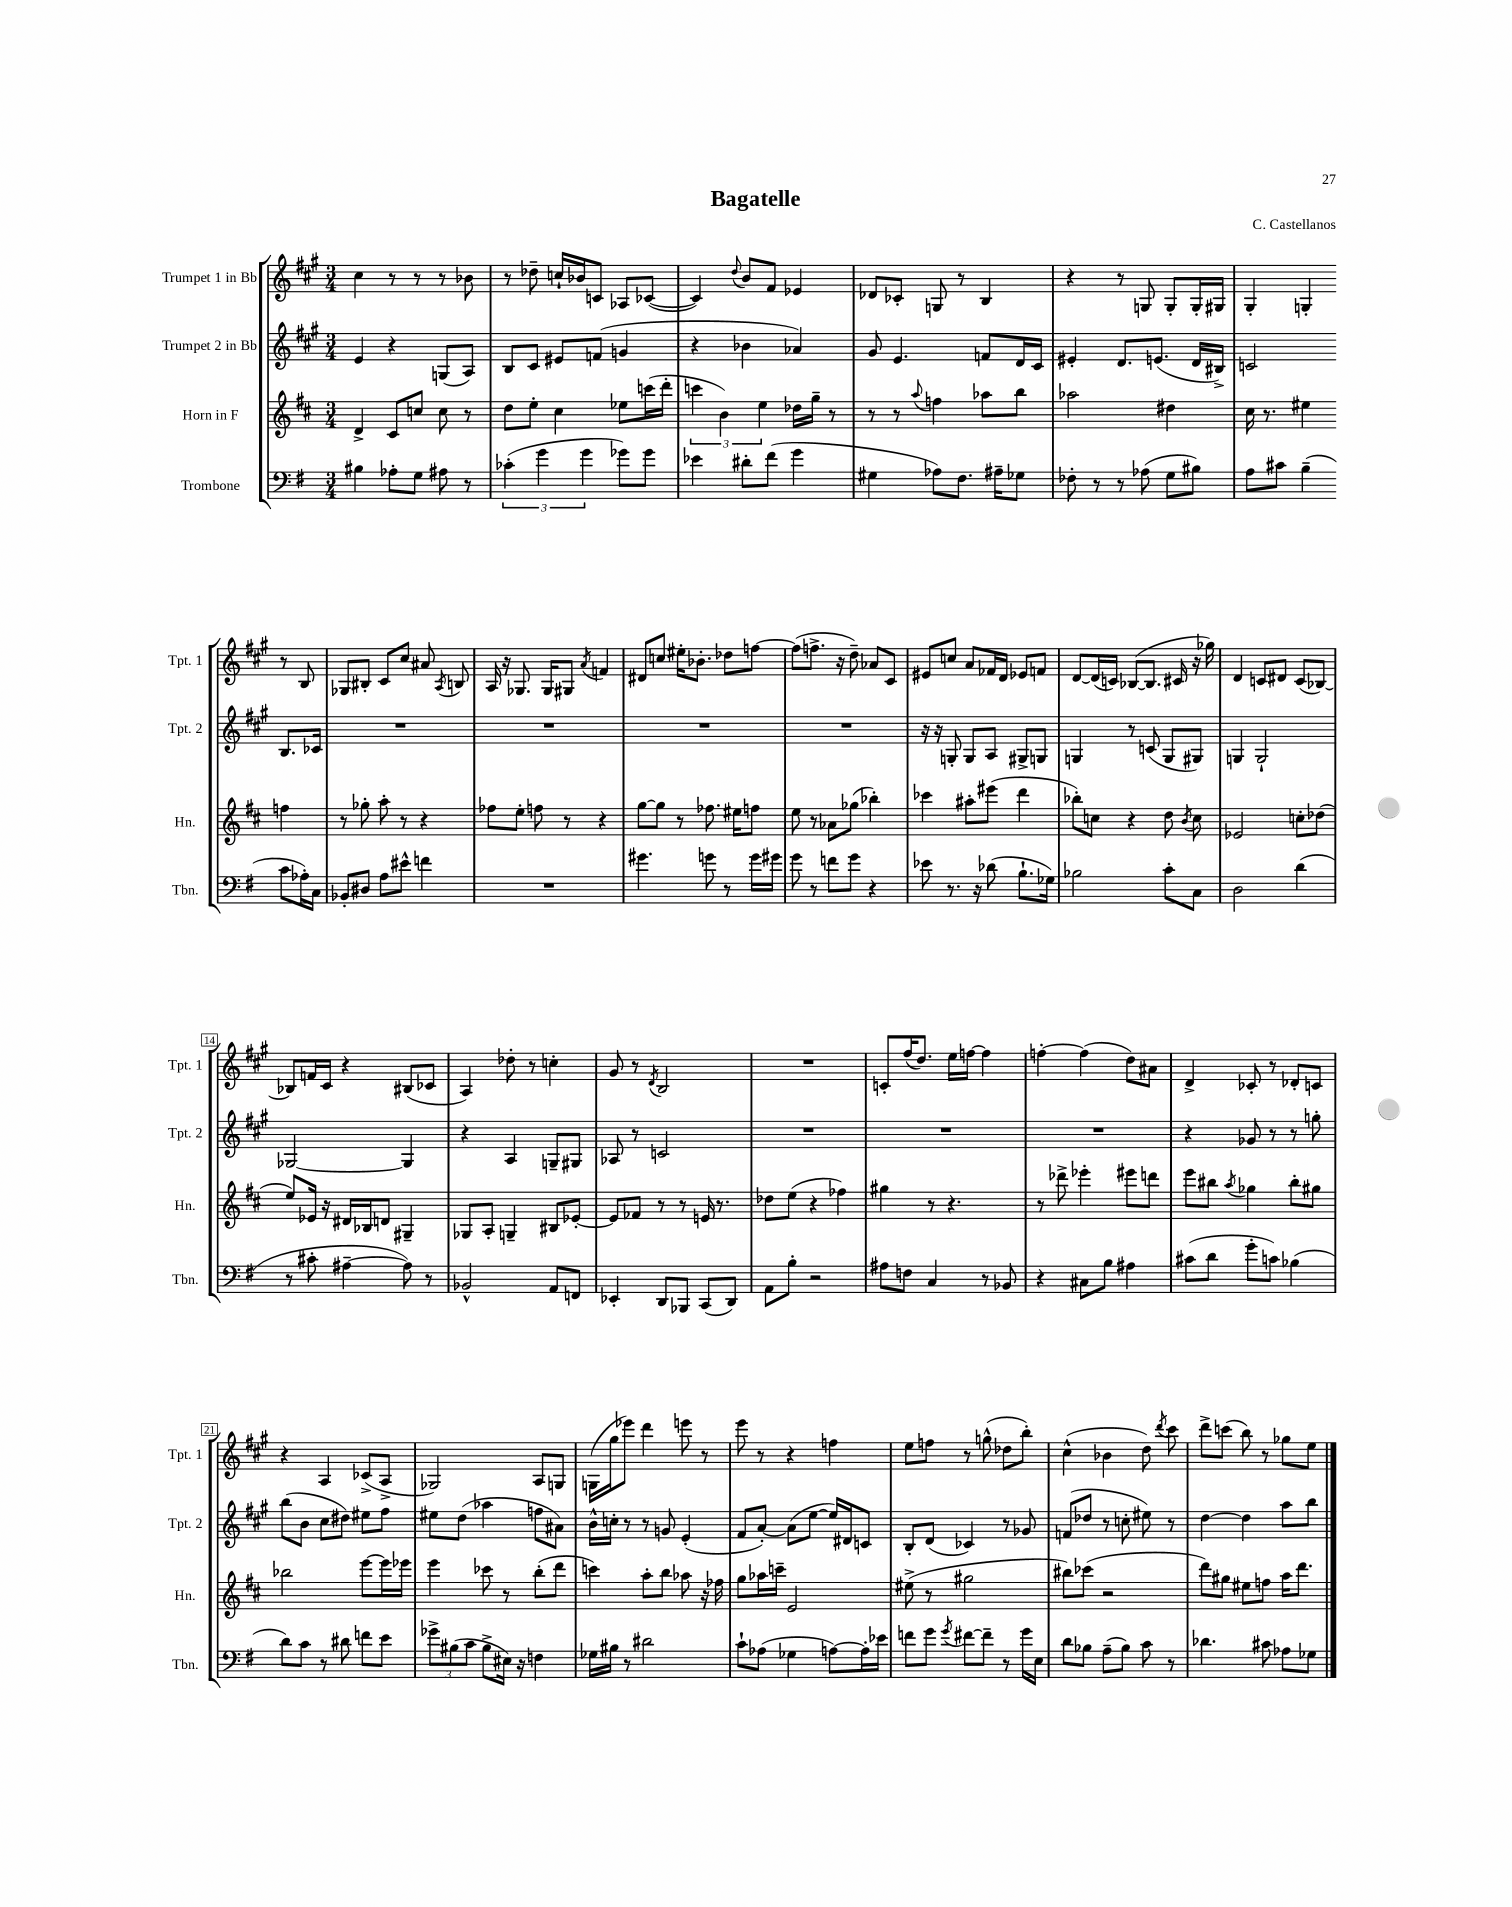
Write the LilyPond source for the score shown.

\header { title = "Bagatelle" composer = "C. Castellanos" }
<<
\new StaffGroup <<
\new Staff = "s0" \with { instrumentName = "Trumpet 1 in Bb" shortInstrumentName = "Tpt. 1" } {
    \clef treble \key a \major \numericTimeSignature \time 3/4
    \autoBeamOff cis''4 r8 r8 r8 bes'8 |
    r8 des''8-- c''16[-! bes'16 c'8] aes8[ ces'8]~( |
    ces'4) \appoggiatura { d''8 } b'8[ fis'8] ees'4 |
    des'8[ ces'8]-. g8 r8 b4 |
    r4 r8 g8 g8[-. g16-. gis16] |
    gis4-. g4-. r8 b8 |
    ges8[ bis8]-. cis'8[ cis''8] ais'8 \acciaccatura { a8 } b8 |
    a16 r16 ges8. ges16[ gis8] \acciaccatura { a'8 } f'4 |
    dis'8[ c''8] eis''16[-. bes'8.]-. des''8[ f''8]~ |
    f''8[( f''8.]-> r16 d''8--) aes'8[ cis'8] |
    eis'8[ c''8] a'8[ fes'16 d'16] ees'8[ f'8] |
    d'8[~ d'16( c'16]) bes8[~( bes8.] cis'16 r16 ges''16) |
    d'4 c'8[ dis'8] c'8[( bes8]~) |
    bes8[ f'16 cis'16] r4 bis8[( ces'8] |
    a4) des''8-. r8 c''4-. |
    gis'8 r8 \acciaccatura { d'8 } b2 |
    R2. |
    c'8[-. fis''16( d''8.]) e''16[ f''16]~ f''4 |
    f''4~-. f''4( d''8[) ais'8] |
    d'4-> ces'8-. r8 des'8[-. c'8] |
    r4 a4 ces'8[->( a8]-> |
    ges2) a8[ g8] |
    g16[( gis''16 ees'''8]) d'''4 e'''8 r8 |
    e'''8 r8 r4 f''4 |
    e''8[ f''8] r8 g''8-^( des''8[ b''8]-.) |
    cis''4-^( bes'4 d''8) \acciaccatura { d'''8 } cis'''8 |
    d'''8[-> c'''8]( b''8) r8 ges''8[ e''8] \bar "|." |
}
\new Staff = "s1" \with { instrumentName = "Trumpet 2 in Bb" shortInstrumentName = "Tpt. 2" } {
    \clef treble \key a \major \numericTimeSignature \time 3/4
    \autoBeamOff e'4 r4 g8[( a8]) |
    b8[ cis'8] eis'8[ f'8]( g'4 |
    r4 bes'4 aes'4) |
    gis'8 e'4. f'8[ d'16 cis'16] |
    eis'4-. d'8.[ e'8.]( d'16[ bis16]->) |
    c'2 b8.[ ces'16] |
    R2. |
    R2. |
    R2. |
    R2. |
    r16 r16 g8-. g8[ a8] gis8[-> g8] |
    g4 r8 c'8( g8[ gis8]) |
    g4 g2-! |
    ges2~ ges4 |
    r4 a4 g8[-- gis8] |
    aes8 r8 c'2 |
    R2. |
    R2. |
    R2. |
    r4 ges'8 r8 r8 g''8-. |
    b''8[( b'8] cis''8[ dis''8]) eis''8[ fis''8] |
    eis''8[ d''8]( aes''4 f''8[ ais'8]) |
    b'16[-^ c''16]-. r8 r8 g'8 e'4-.( |
    fis'8[ a'8]~-.) a'8[( e''8]~ e''16[) dis'16 c'8] |
    b8[-. d'8]( ces'4) r8 ges'8 |
    f'8[( des''8] r8 c''8-. eis''8) r8 |
    d''4~ d''4 a''8[ b''8] \bar "|." |
}
\new Staff = "s2" \with { instrumentName = "Horn in F" shortInstrumentName = "Hn." } {
    \clef treble \key d \major \numericTimeSignature \time 3/4
    \autoBeamOff d'4-> cis'8[ c''8] c''8 r8 |
    d''8[ e''8]-. cis''4 ees''8[ c'''16( d'''16]-. |
    \tuplet 3/2 { c'''4 b'4) e''4 } des''16[ g''16]-- r8 |
    r8 r8 \appoggiatura { a''8 } f''4 aes''8[ b''8] |
    aes''2 dis''4 |
    cis''16 r8. eis''4 f''4 |
    r8 ges''8-. a''8-. r8 r4 |
    fes''8[ e''8]-. f''8 r8 r4 |
    g''8[~ g''8] r8 fes''8. eis''16[ f''8] |
    e''8 r8 aes'8[ ges''8]( bes''4-.) |
    ces'''4 ais''8[-. eis'''8]( d'''4 |
    bes''8[-.) c''8] r4 d''8 \acciaccatura { b'8 } c''8 |
    ees'2 c''8[-. des''8]( |
    e''8[) ees'16] r16 dis'16[ bes16 d'8] gis4-- |
    ges8[ a8]-. g4-- bis8[ ees'8]~-. |
    ees'8[ fes'8] r8 r8 e'16 r8. |
    des''8[ e''8]( r4 fes''4) |
    gis''4 r8 r4. |
    r8 des'''8-> ees'''4-. eis'''8[ d'''8] |
    e'''8[ bis''8] \acciaccatura { a''8 } ges''4 bis''8[-. gis''8] |
    bes''2 e'''8[~ e'''16 ees'''16] |
    e'''4 ces'''8 r8 b''8[-.( d'''8] |
    c'''4) a''8[-. b''8] aes''8 r16 fes''16 |
    g''8[ aes''16 c'''16]-- e'2 |
    eis''8->( r8 gis''2 |
    bis''8[) ces'''8]( r2 |
    d'''8[) gis''8] eis''8[ f''8] a''16[ d'''8.] \bar "|." |
}
\new Staff = "s3" \with { instrumentName = "Trombone" shortInstrumentName = "Tbn." } {
    \clef bass \key g \major \numericTimeSignature \time 3/4
    \autoBeamOff bis4 aes8[-. g8] ais8 r8 |
    \tuplet 3/2 { ces'4-.( g'4 g'4 } ges'8[) ges'8] |
    ees'4 dis'8[-. fis'8]( g'4 |
    gis4 aes8[) fis8.] ais16[-- ges8] |
    fes8-. r8 r8 aes8( g8[ bis8]) |
    a8[ cis'8] b4--( cis'8[ aes16-.) c16] |
    bes,8[-. dis8] a8[ eis'8]-^ f'4 |
    R2. |
    gis'4. g'8 r8 g'16[ gis'16] |
    g'8 r8 f'8[ g'8] r4 |
    ees'8 r8. r16 des'8( b8.[-! ges16]) |
    bes2 c'8[-. c8] |
    d2 d'4( |
    r8 cis'8-. ais4~-- ais8) r8 |
    bes,2-^ a,8[ f,8] |
    ees,4-. d,8[ bes,,8] c,8[( d,8]) |
    a,8[ b8]-. r2 |
    ais8[ f8] c4 r8 bes,8 |
    r4 cis8[ b8] ais4 |
    cis'8[( d'8] g'8[-. c'8]) bes4( |
    d'8[) c'8] r8 dis'8 f'8[ e'8] |
    \tuplet 3/2 { ges'8[-> bis8( c'8] } bis8[-> eis16]) r16 f4 |
    ges16[ bis16] r8 dis'2 |
    c'8[-! aes8]( ges4 a8[~) a16-. ees'16] |
    f'8[ g'8] \acciaccatura { g'8 } fis'8[~ fis'8]-- r8 g'16[ e16] |
    d'8[ bes8] a8[--( bes8]) c'8 r8 |
    des'4. cis'8 aes8[ ges8] \bar "|." |
}
>>
>>
\layout { \context { \Score \override BarNumber.stencil = #(make-stencil-boxer 0.1 0.3 ly:text-interface::print) } }
